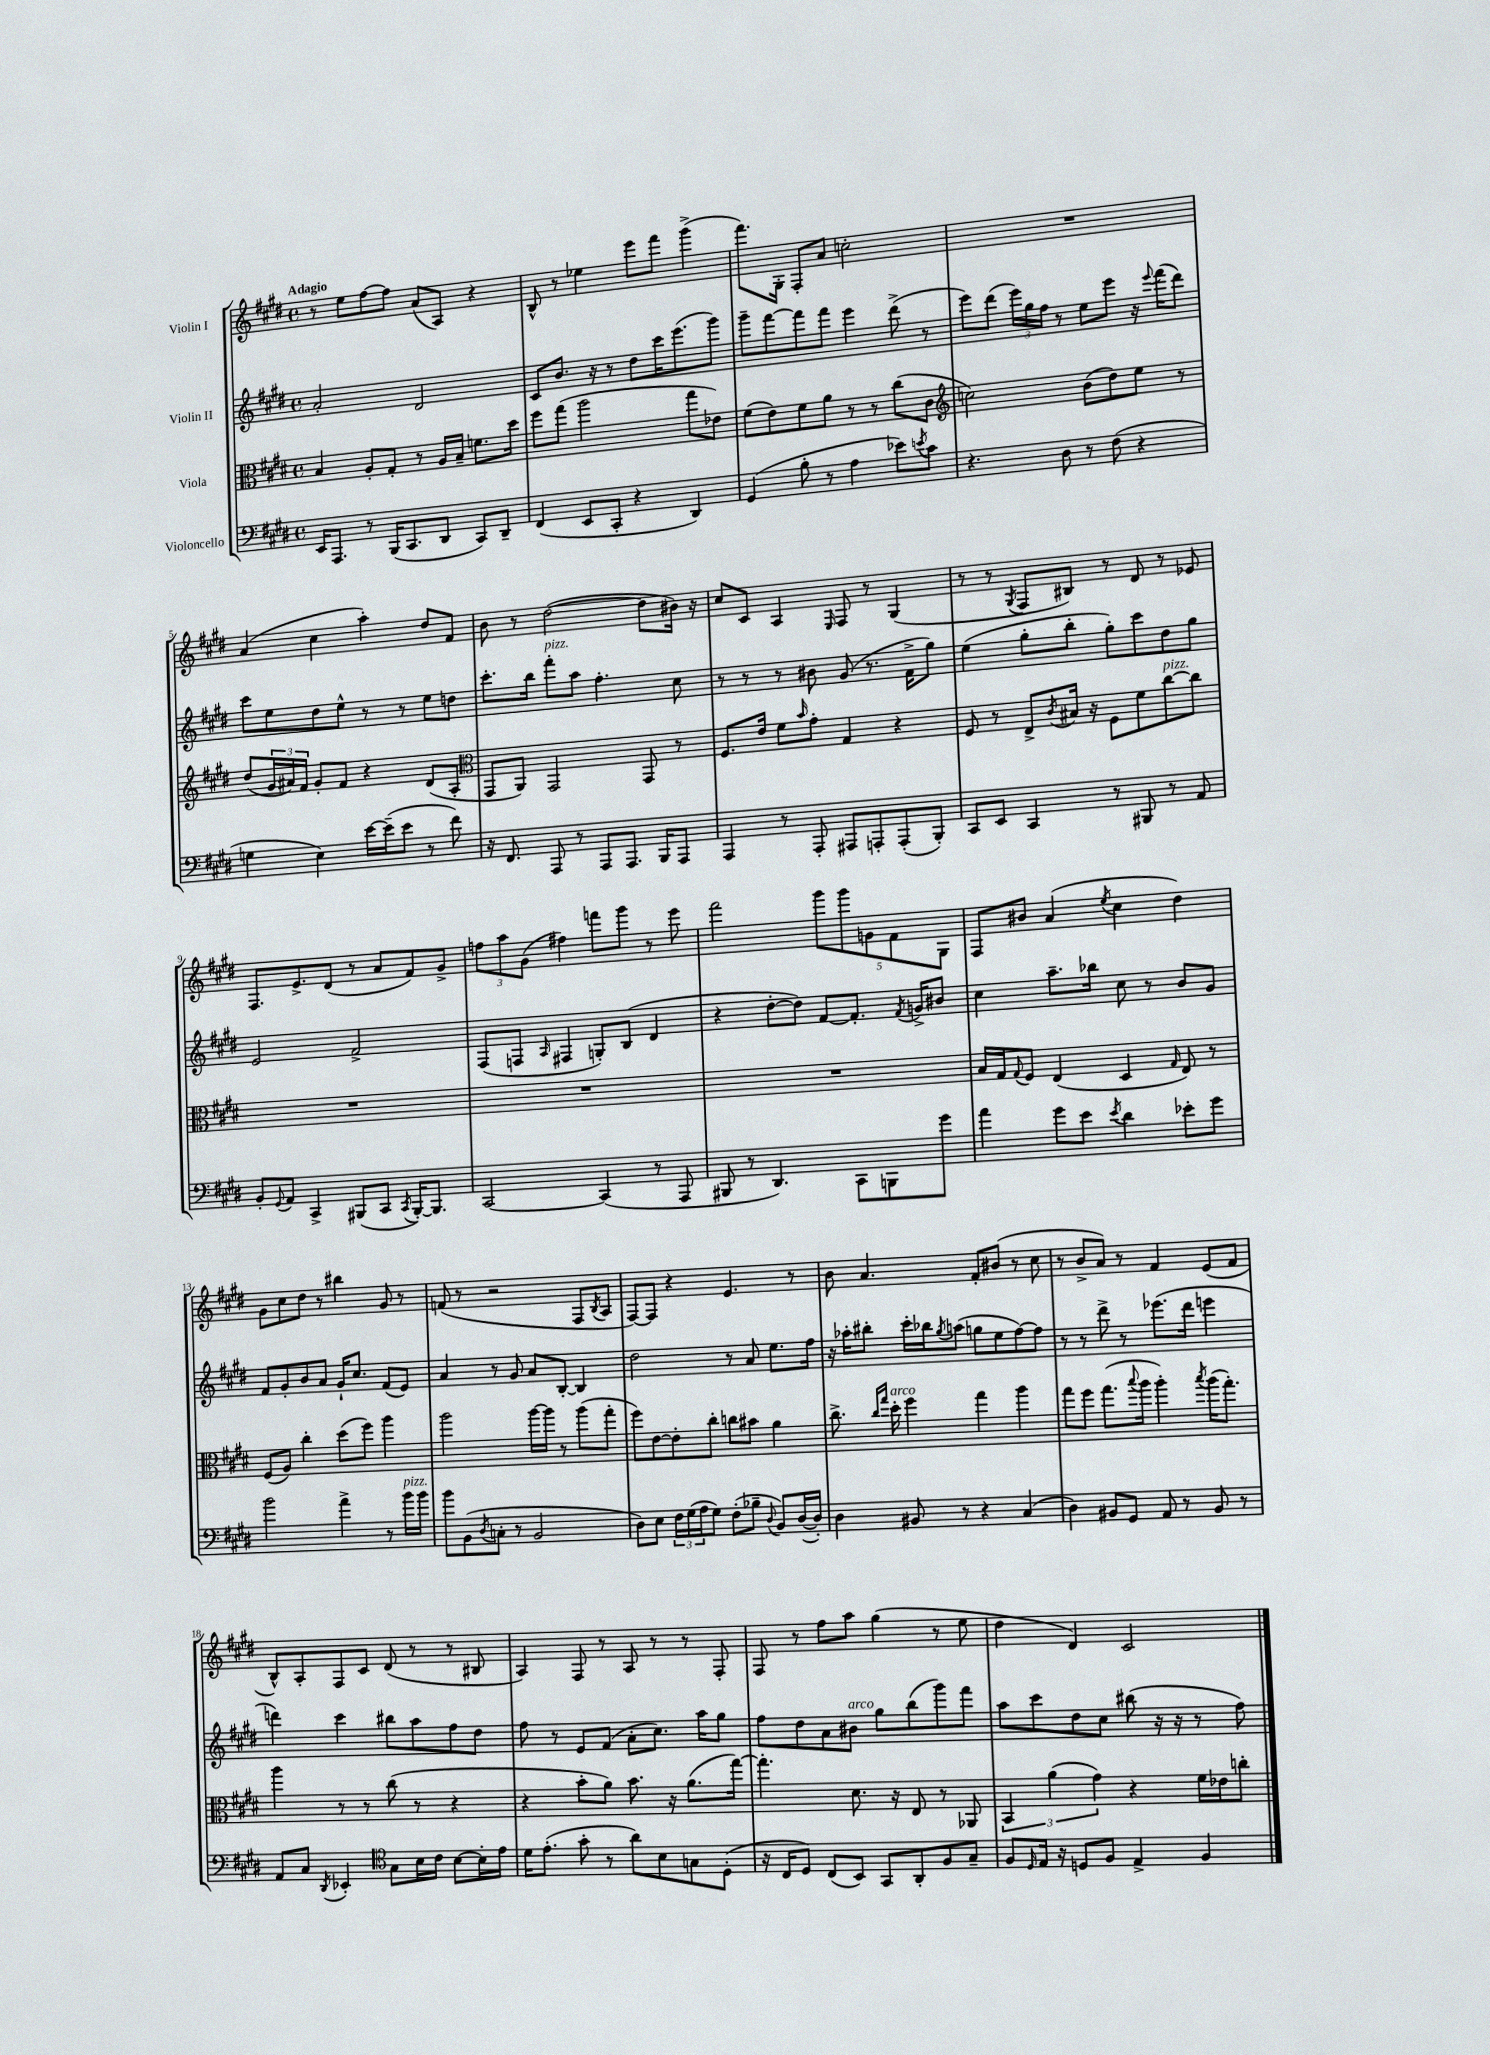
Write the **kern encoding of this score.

**kern	**kern	**kern	**kern
*staff4	*staff3	*staff2	*staff1
*clefF4	*clefC3	*clefG2	*clefG2
*k[f#c#g#d#]	*k[f#c#g#d#]	*k[f#c#g#d#]	*k[f#c#g#d#]
*M4/4	*M4/4	*M4/4	*M4/4
*met(c)	*met(c)	*met(c)	*met(c)
16EE/LK	4B/	2a'/	8r
8.AAA/J	.	.	.
.	.	.	8ee\L
8r	8A'/L	.	[8ff#\
(16BBB/LK	8G#'/J	.	8ff#\]J
8.CC#/	.	.	.
.	8r	2d#/	(8a/L
8DD#/J	16A/LL	.	8A/J)
.	16B~/JJ	.	.
8CC#/L)	8.f\L	.	4r
8DD#~/J	.	.	.
.	16dd#\Jk	.	.
=	=	=	=
(4FF#/	8ff#\L	8c#/L	8B^^/
.	(8gg#\J	8.b/J	8r
8EE/L	2aa\	.	4ee-\
.	.	16r	.
8CC#'/J	.	8r	.
4r	.	8dd#\L	8eee\L
.	.	16ccc#\K	8fff#\J
.	.	(8.eee\	.
4DD#/)	8gg#\L	.	(4ggg#^\
.	8e-\J)	8ggg#\J)	.
=	=	=	=
(4GG#/	(8f#\L	8ggg#~\L	8.fff#\L)
.	8e\)	[8fff#\	.
.	.	.	16G#'\Jk
8B'\	8f#\	8fff#\]	8F#'/L
8r	8a\J	8fff#\J	8a/J
4A\	8r	4eee\	2cc'\
.	8r	.	.
8e-\L)	(8cc#\L	(8ddd#^\	.
8qe/	.	.	.
8c#\J	8c#\J	8r	.
=	=	=	=
*	*clefG2	*	*
4.r	2cc\)	8eee\L)	1r
.	.	(8ddd#\J	.
.	.	24eee\LL)	.
.	.	24gg#\	.
.	.	24ff#\JJ	.
8D#\	.	8r	.
8r	(8b\L	8ee\L	.
(8F#\	8dd#\)	8eee\J	.
4r	8ee\J	16r	.
.	.	8qqeee/	.
.	.	(16fff#\LK	.
.	8r	8ddd#\J)	.
=	=	=	=
4G\	(8dd#/L	8ccc#\L	(4a/
.	24g#/L	8ee\	.
.	24a#/)	.	.
.	24f#/JJ	.	.
4E\)	8g#'/L	8dd#\	4cc#\
.	8f#/J	8ee^^\J	.
[16e\LL	4r	8r	4aa'\)
(16e~\]J	.	.	.
8e\J	.	8r	.
8r	(8d#/L	8ee\L	8dd#/L
8f#\)	8A'/J	8dd\J	8f#/J
=	=	=	=
*	*clefC3	*	*
16r	8GG#/L	8.ccc#'\L	8b\
8.FF#/	.	.	.
.	8AA/J)	.	8r
.	.	16bb\Jk	.
8AAA/	2GG#/	8fff#'\L	([2dd#\
8r	.	8aa\J	.
8AAA/L	.	4.ff#'\	.
8.AAA/J	.	.	.
.	8GG#/	.	8dd#\]L
16BBB/LK	.	.	.
8AAA/J	8r	8cc#\	16b#\Jk)
.	.	.	16r
=	=	=	=
4AAA/	8.F#/L	8r	8cc#/L
.	.	8r	8c#/J
.	16e/Jk	.	.
8r	8f#\L	8r	4A/
.	16qqb/	.	.
8AAA'/	8g#'\J	8b#\	.
.	.	.	16qqE/
8AAA#/L	4G#/	(8g#/	8F#/
8AAA'/	.	8.r	8r
(8AAA'/	4r	.	(4G#/
.	.	16f#^\LK	.
8BBB'/J)	.	8gg#\J)	.
=	=	=	=
8CC#/L	8F#/	(4ee\	8r
8EE/J	8r	.	8r
.	.	.	8qG#/
4CC#/	8E^/L	8gg#'\L	8F#/L
.	8qc#/	.	.
.	16B#/Jk	8bb'\J	8B#/J)
.	16r	.	.
8r	8F#\L	8gg#'\L)	8r
8BBB#/	8f#\	8ccc#\	8d#/
8r	[8cc#\	8dd#\	8r
8AA/	8cc#\]J	8gg#\J	8e-/
=	=	=	=
8BB'/L	1r	2e/	8.F#/L
8qqGG#/	.	.	.
8AA/J	.	.	.
.	.	.	8.e^/
4CC#^/	.	.	.
.	.	.	(8d#/J
(8BBB#/L	.	2f#^/	8r
8CC#/J	.	.	8a/L
8qCC#/	.	.	.
[16BBB#'/LK)	.	.	8f#/)
8.BBB#/]J	.	.	.
.	.	.	8g#^/J
=	=	=	=
[2CC#/	1r	(8F#/L	12ff\L
.	.	.	12aa\
.	.	8F/J	.
.	.	.	(12g#\J
.	.	16qqA/	.
.	.	4F#/	4ff#\)
(4CC#/]	.	8G'/L)	8fff\L
.	.	(8B/J	8ggg#\J
8r	.	4d#/	8r
8AAA/	.	.	8eee\
=	=	=	=
8BBB#/	1r	4r	2fff#\
8r	.	.	.
4.DD#/)	.	[8dd#'\L	.
.	.	8dd#\]J)	.
.	.	[8f#/L	10ggg#\L
.	.	.	10ggg#\
8CC#\L	.	8.f#'/]J	.
.	.	.	10g\
8BBB\	.	.	.
.	.	.	10f#\
.	.	8qf#/	.
.	.	16g^/LK	.
8g#\J	.	8b#/J	.
.	.	.	10G#\J
=	=	=	=
4a\	16B/LL	4cc#\	8F#/L
.	16G#/J	.	.
.	8qqG#/	.	.
.	8F#/J	.	8b#/J
8g#\L	(4E/	8.aa~\L	(4a/
8e\J	.	.	.
.	.	16bb-\Jk	.
8qe/	.	.	8qee/
4d#\	4D#/	8cc#\	4cc#\
.	.	8r	.
.	16qqG#/	.	.
8e-'\L	8E/)	8b/L	4dd#\)
8g#\J	8r	8g#/J	.
=	=	=	=
2b\	(8F#/L	8f#/L	8g#\L
.	8A/J)	8g#'/	8cc#\
.	4cc#'\	8b/	8dd#\J
.	.	8a/J	8r
4a^\	(8dd#\L	16g#`/LK	4bb#\
.	.	8.cc#/J	.
.	8ff#\J)	.	.
8r	4aa\	(8f#/L	8g#/
16b\LL	.	8e/J)	8r
16b\JJ	.	.	.
=	=	=	=
8b\L	2aa\	4a/	(8f/
(8BB\	.	.	8r
8qD#/	.	.	.
8C'\J	.	8r	2r
8r	.	8g#/	.
2BB/	[16aa\LL	8a/L	.
.	16aa\]JJ	.	.
.	8r	[8B'/J	.
.	(8aa\L	4B/]	8F#/L
.	.	.	8qB/
.	8gg#'\J	.	8A/J
=	=	=	=
8D#\L)	8ff#\L)	2dd#\	[8F#/L)
8E\J	[8e\	.	8F#/]J
24F#\LL	8e'\]	.	4r
(24G#\	.	.	.
24A\J	.	.	.
8G#\J)	8cc#'\J	.	.
(8F#'\L	8cc\L	8r	4.e/
8B-~\J	8b#\J	8a/	.
8qqD#/	.	.	.
8BB/L)	4a\	8.ee\L	.
([16D#/L	.	.	8r
16D#'/]JJ)	.	16ff#\Jk	.
=	=	=	=
4D#\	8.cc#^\	16r	8b\
.	.	16aa-'\LK	.
.	.	8bb#'\J	4.a/
.	16qqcc#/LL	.	.
.	16qqgg#/JJ	.	.
.	16dd#'\	.	.
8BB#/	4ff#\	16ccc#'\LL	.
.	.	16bb-\J	.
.	.	8qgg#/	.
8r	.	(8aa\J	.
4r	4gg#\	8gg\L	8f#'/L
.	.	8ee\	(8b#/J
(4C#/	4aa\	[8ff#\)	8r
.	.	8ff#\]J	8cc#\
=	=	=	=
4D#\)	8gg#\L	8r	8r
.	8ff#\J	8r	8b^/L
8BB#/L	(8.gg#\L	8ddd#^\	8a/J)
8GG#/J	.	8r	8r
.	8qqbb/	.	.
.	16aa\Jk	.	.
8AA/	4aa'\)	(8.eee-\L	4f#/
8r	.	.	.
.	.	16ddd#\Jk	.
.	8qbb/	.	.
8BB#/	(16aa\LK	4eee\	(8e/L
.	8.gg#'\J)	.	.
8r	.	.	8f#/J
=	=	=	=
8AA/L	4aa\	4ddd\)	8B^^/L)
8C#/J	.	.	8A'/
8qDD#/	.	.	.
4EE-'/	8r	4ccc#\	8F#/
.	8r	.	8c#/J
*clefC4	*	*	*
8G#\L	(8cc#\	8bb#\L	(8d#/
16B\L	8r	8aa\	8r
16c#\JJ	.	.	.
[8B\L	4r	8ff#\	8r
16B'\]L	.	8dd#\J	8B#/
16e\JJ	.	.	.
=	=	=	=
16d#\LK	4r	8ff#\	4A/)
(8.e'\J	.	.	.
.	.	8r	.
8g#'\	8b'\L	8e/L	8F#/
8r	8a\J)	(8f#/J	8r
8a\L)	8.b\	8a'\L	8A/
8B\	.	8.cc#\J)	8r
.	16r	.	.
8G\	(8.a\L	.	8r
.	.	16aa\LK	.
(8D#'\J	.	8gg#\J	8F#'/
.	[16gg#\Jk)	.	.
=	=	=	=
16r	4.gg#'\]	8ff#\L	8F#/
16C#/LK	.	.	.
8D#/J)	.	8dd#\	8r
(8C#/L	.	8a\	8ff#\L
8BB/J)	8.d#\	8b#\J	8aa\J
8GG#/L	.	8gg#\L	(4gg#\
.	16r	.	.
8AA'/	8E/	(8bb\	.
8F#/	8r	8ggg#\)	8r
8G#~/J	8AA-/	8fff#\J	8ee\
=	=	=	=
8F#/L	6BB/	8aa\L	4dd#\
16qqD#/	.	.	.
16E/Jk	.	8ccc#\	.
.	(6a\	.	.
16r	.	.	.
8D/L	.	8dd#\	4d#/)
.	6g#\)	.	.
8F#/J	.	8cc#\J	.
4E^/	4r	(8bb#\	2c#/
.	.	16r	.
.	.	16r	.
4F#/	16f#\LL	8r	.
.	16e-\J	.	.
.	8cc'\J	8ff#\)	.
==	==	==	==
*-	*-	*-	*-
